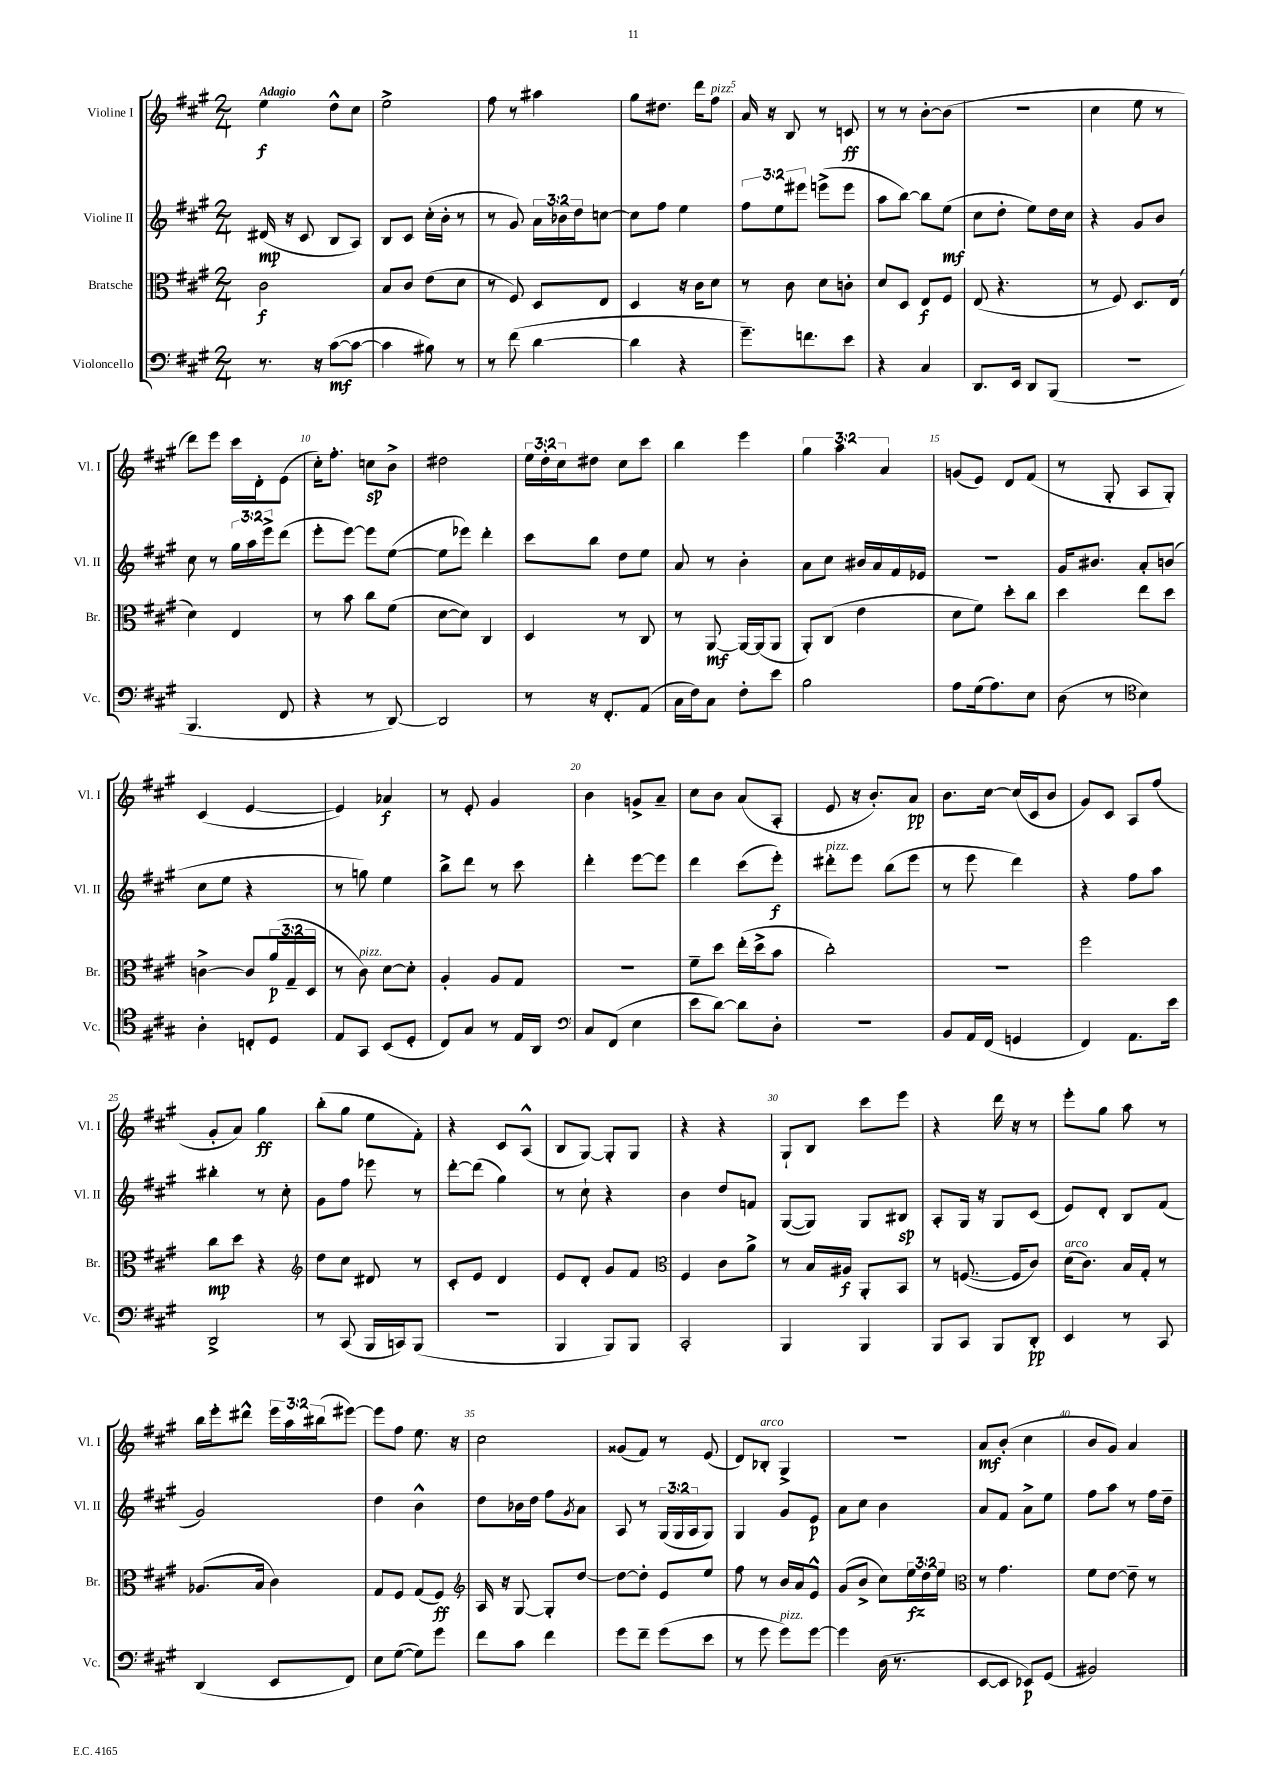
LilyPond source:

<<
\new StaffGroup <<
\new Staff = "s0" \with { instrumentName = "Violine I" shortInstrumentName = "Vl. I" } {
    \clef treble \key a \major \numericTimeSignature \time 2/4 \override Staff.TupletNumber.text = #tuplet-number::calc-fraction-text \tempo "Adagio"
    e''4\f d''8-^ cis''8 |
    e''2-> |
    fis''8 r8 ais''4 |
    gis''8 dis''8. d'''16 fis''8^\markup { \italic "pizz." } |
    a'16 r16 b8 r8 c'8\ff |
    r8 r8 b'8~-. b'8( |
    R2 |
    cis''4 e''8 r8 |
    d'''8) e'''8 cis'''16 d'16-. e'8( |
    cis''16-.) fis''8.-. c''8\sp b'8-> |
    dis''2 |
    \tuplet 3/2 { e''16 d''16-. cis''16 } dis''8 cis''8 cis'''8 |
    b''4 e'''4 |
    \tuplet 3/2 { gis''4 a''4 a'4 } |
    g'8( e'8) d'8 fis'8( |
    r8 gis8-. a8 gis8-.) |
    cis'4( e'4~ |
    e'4) aes'4\f |
    r8 e'8-. gis'4 |
    b'4 g'8-> a'8-- |
    cis''8 b'8 a'8( a8-. |
    e'8 r16 b'8.-.) a'8\pp |
    b'8. cis''16~ cis''16( cis'16 b'8 |
    gis'8) cis'8 a8 fis''8( |
    gis'8-. a'8) gis''4\ff |
    b''8-.( gis''8 e''8 fis'8-.) |
    r4 cis'8 a8-^( |
    b8 gis8~) gis8-. gis8 |
    r4 r4 |
    gis8-! b8 cis'''8 e'''8 |
    r4 d'''16 r16 r8 |
    e'''8-. gis''8 a''8 r8 |
    b''16 e'''16-. dis'''8-^ \tuplet 3/2 { e'''16 a''16 bis''16( } eis'''8~) |
    eis'''8 fis''8 e''8. r16 |
    cis''2 |
    gisis'8( fis'8) r8 e'8( |
    d'8) bes8-.^\markup { \italic "arco" } gis4-> |
    R2 |
    a'8\mf b'8-.( cis''4 |
    b'8 gis'8) a'4 \bar "|." |
}
\new Staff = "s1" \with { instrumentName = "Violine II" shortInstrumentName = "Vl. II" } {
    \clef treble \key a \major \numericTimeSignature \time 2/4 \override Staff.TupletNumber.text = #tuplet-number::calc-fraction-text
    dis'16\mp( r16 cis'8 b8 a8) |
    b8 cis'8 cis''16-.( b'16-. r8 |
    r8 gis'8) \tuplet 3/2 { a'16 bes'16 d''16 } c''8~ |
    c''8 fis''8 e''4 |
    \tuplet 3/2 { fis''8 e''8 eis'''8 } e'''8->( e'''8 |
    a''8 b''8~) b''8 e''8\mf( |
    cis''8 d''8-. e''8) d''16 cis''16 |
    r4 gis'8 b'8 |
    cis''8 r8 \tuplet 3/2 { gis''16 a''16 e'''16-> } d'''8( |
    e'''8-. e'''8~) e'''8 e''8~( |
    e''8 ees'''8) d'''4-. |
    cis'''8 b''8 d''8 e''8 |
    a'8 r8 b'4-. |
    a'8 cis''8 bis'16 a'16 fis'16 ees'16 |
    R2 |
    gis'16 bis'8. a'8-. b'8( |
    cis''8 e''8 r4 |
    r8 g''8) e''4 |
    b''8-> d'''8 r8 cis'''8 |
    d'''4-. e'''8~ e'''8 |
    d'''4 cis'''8( e'''8-.\f) |
    dis'''8-.^\markup { \italic "pizz." } e'''8 b''8( e'''8 |
    r8 e'''8 d'''4) |
    r4 fis''8 a''8 |
    bis''4-. r8 cis''8-. |
    gis'8 fis''8 ees'''8 r8 |
    d'''8~-. d'''8( gis''4) |
    r8 cis''8-! r4 |
    b'4 d''8 f'8 |
    gis8~( gis8) gis8 bis8\sp |
    a8-. gis16 r16 gis8 cis'8( |
    e'8) d'8-. b8 fis'8( |
    gis'2) |
    d''4 b'4-^ |
    d''8 bes'16 d''16 fis''8 \acciaccatura { gis'8 } a'8 |
    a8 r8 \tuplet 3/2 { gis16( gis16 a16 } gis8) |
    gis4 gis'8 e'8\p |
    a'8 cis''8 b'4 |
    a'8 fis'8 a'8-> e''8 |
    fis''8 a''8 r8 fis''16 d''16-- \bar "|." |
}
\new Staff = "s2" \with { instrumentName = "Bratsche" shortInstrumentName = "Br." } {
    \clef alto \key a \major \numericTimeSignature \time 2/4 \override Staff.TupletNumber.text = #tuplet-number::calc-fraction-text
    cis'2\f |
    b8 cis'8 e'8( d'8 |
    r8 fis8) d8 e8 |
    d4 r16 cis'16 d'8 |
    r8 cis'8 d'8 c'8-. |
    d'8 d8 e8\f fis8 |
    e8( r4. |
    r8 fis8) d8. e16( |
    d'4) e4 |
    r8 b'8 cis''8 fis'8( |
    d'8~ d'8) cis4 |
    d4 r8 cis8 |
    r8 a,8~\mf a,16~ a,16( a,8 |
    a,8-.) cis8( e'4 |
    d'8 fis'8) d''8-. cis''8 |
    d''4 e''8 d''8 |
    c'4~-> c'8 \tuplet 3/2 { a'16\p( gis16-- d16 } |
    r8 cis'8^\markup { \italic "pizz." }) d'8~ d'8-. |
    a4-. a8 gis8 |
    r2 |
    fis'8-- d''8 e''16-.( d''16-> b'8 |
    cis''2-.) |
    r2 |
    fis''2 |
    cis''8\mp d''8 r4 |
    \clef treble d''8 cis''8 dis'8 r8 |
    cis'8-. e'8 d'4 |
    e'8 d'8-. gis'8 fis'8 |
    \clef alto fis4 cis'8 a'8-> |
    r8 b16 ais16\f a,8-. b,8 |
    r8 f8.~( f16 cis'8) |
    d'16^\markup { \italic "arco" }( cis'8.) b16 gis16-. r8 |
    aes8.( b16 cis'4) |
    gis8 fis8 gis8( fis8\ff) |
    \clef treble a16 r16 gis8~ gis8-. d''8~ |
    d''8~ d''8-. e'8 e''8 |
    fis''8 r8 b'16 a'16 e'8-^ |
    gis'8( b'8-> cis''8) \tuplet 3/2 { e''16\fz d''16 e''16 } |
    \clef alto r8 gis'4. |
    fis'8 e'8~ e'8-- r8 \bar "|." |
}
\new Staff = "s3" \with { instrumentName = "Violoncello" shortInstrumentName = "Vc." } {
    \clef bass \key a \major \numericTimeSignature \time 2/4
    r8. r16 cis'8~\mf( cis'8~ |
    cis'4 bis8) r8 |
    r8 fis'8( d'4~ |
    d'4 r4 |
    gis'8.--) f'8. e'8 |
    r4 cis4 |
    d,8. e,16 d,8 b,,8( |
    R2 |
    b,,4. fis,8 |
    r4 r8 d,8~) |
    d,2 |
    r8 r16 fis,8.-. a,8( |
    cis16 fis16) cis8 fis8-. e'8 |
    b2 |
    a8 gis16( a8.) e8 |
    d8( r8 \clef tenor b4) |
    a4-. c8-. d8 |
    e8 gis,8 b,8( d8-. |
    cis8) gis8 r8 e16 a,16 |
    \clef bass cis8 fis,8( e4 |
    e'8 d'8~) d'8 d8-. |
    R2 |
    b,8 a,16 fis,16( g,4 |
    fis,4) a,8. e'16 |
    d,2-> |
    r8 cis,8( b,,16 c,16) b,,8( |
    r2 |
    b,,4 b,,8) b,,8 |
    cis,2-. |
    b,,4 b,,4 |
    b,,8 cis,8 b,,8 d,8-.\pp |
    e,4 r8 cis,8 |
    d,4( e,8 fis,8) |
    e8 gis8~( gis8) gis'8 |
    fis'8 cis'8 fis'4 |
    gis'8 fis'8-- gis'8( e'8 |
    r8 gis'8 gis'8^\markup { \italic "pizz." }) gis'8~ |
    gis'4 d16( r8. |
    e,8~ e,8 ees,8\p) gis,8( |
    bis,2) \bar "|." |
}
>>
>>
\layout { \context { \Score \override BarNumber.break-visibility = ##(#f #t #t) barNumberVisibility = #(every-nth-bar-number-visible 5) } }
